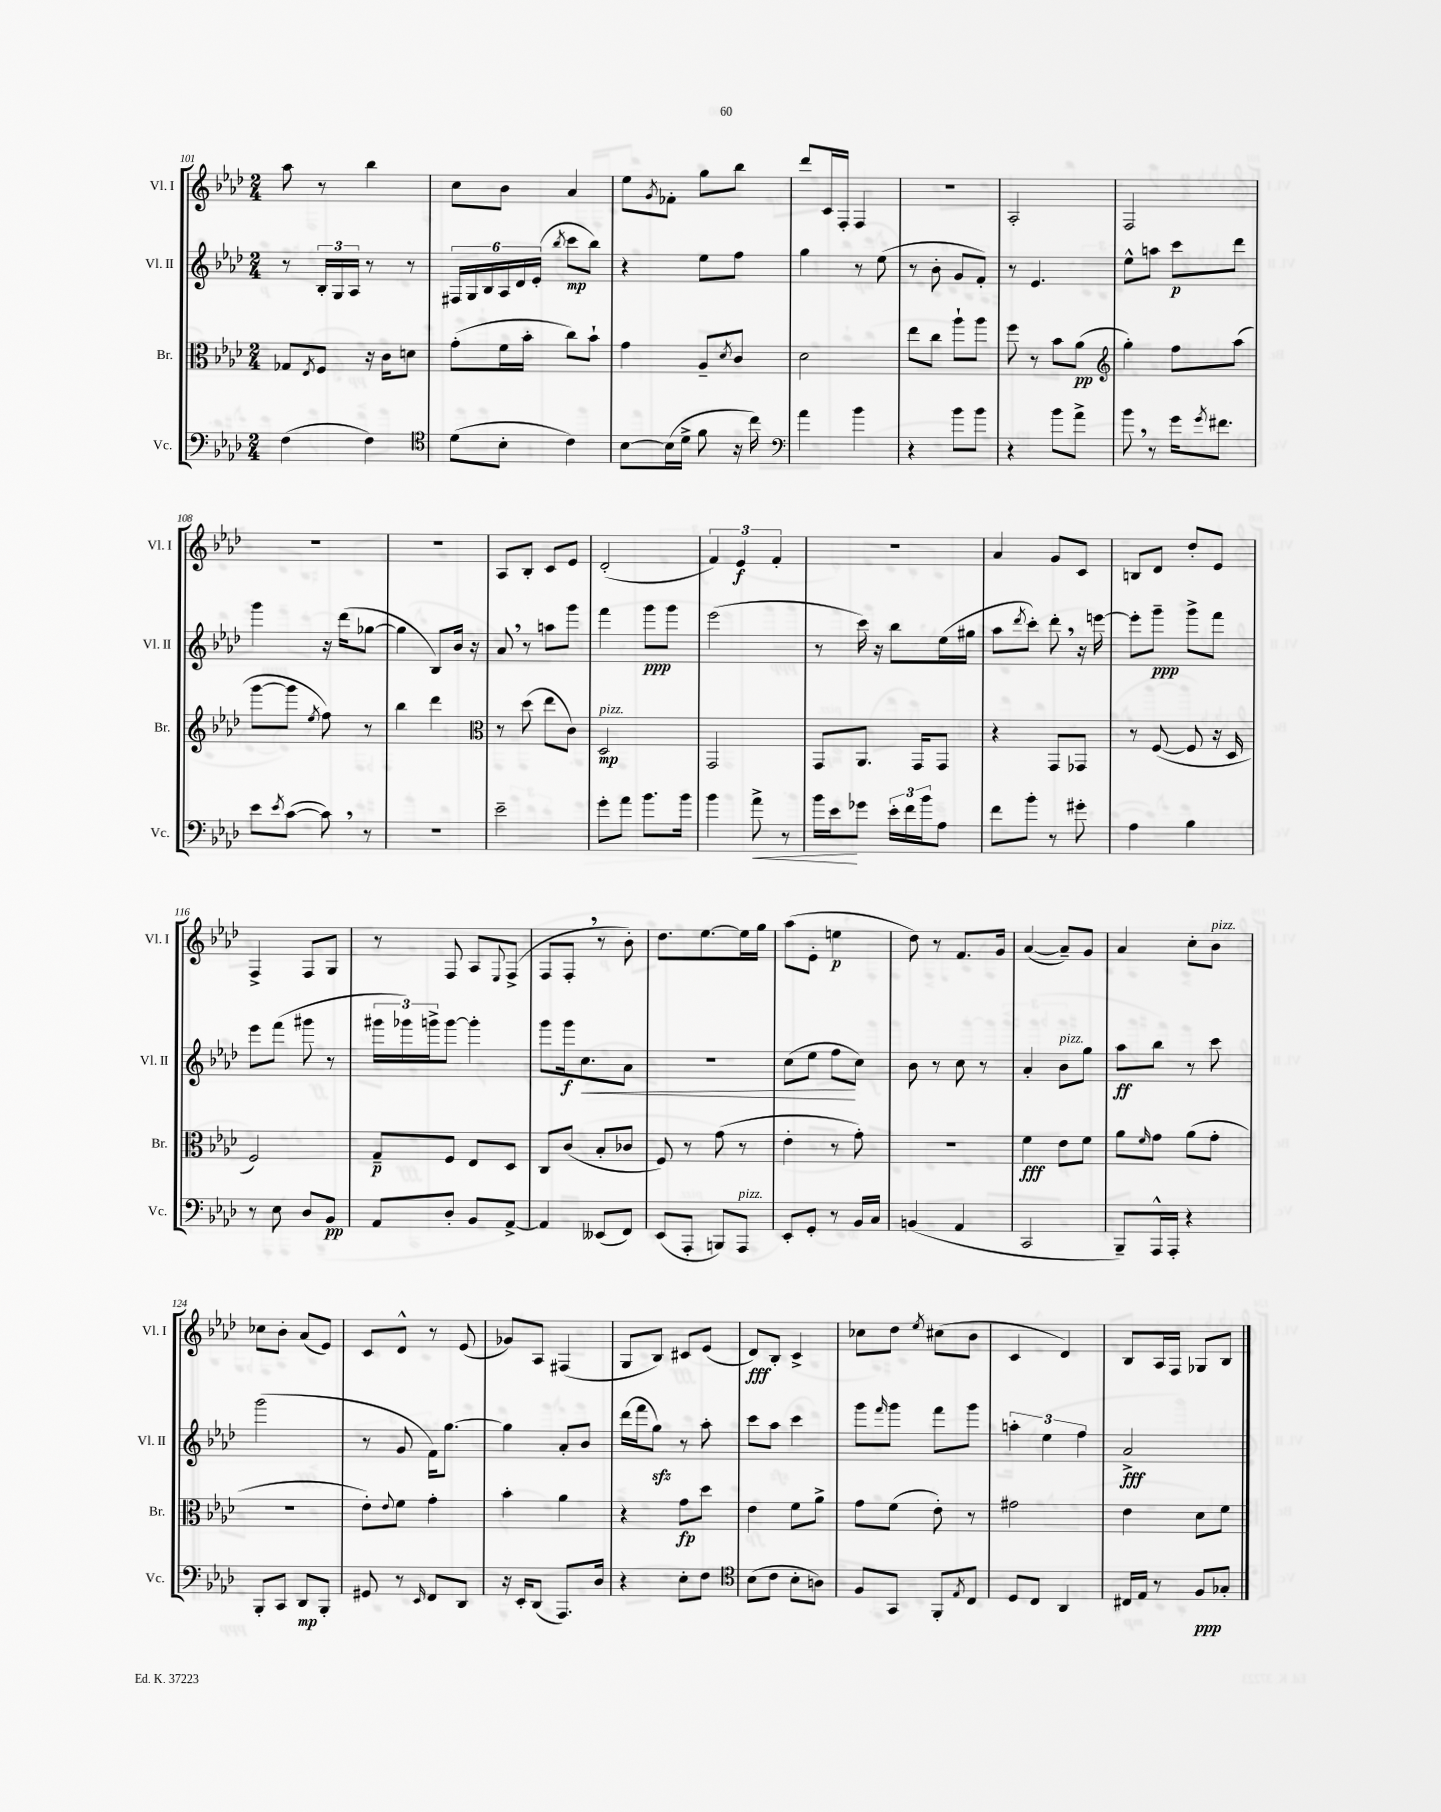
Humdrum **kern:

**kern	**kern	**kern	**kern
*staff4	*staff3	*staff2	*staff1
*clefF4	*clefC3	*clefG2	*clefG2
*k[b-e-a-d-]	*k[b-e-a-d-]	*k[b-e-a-d-]	*k[b-e-a-d-]
*M2/4	*M2/4	*M2/4	*M2/4
(4F	8G-	8r	8aa-
.	8qE-	.	.
.	8F	24B-'	8r
.	.	24G	.
.	.	24A-	.
4F)	16r	8r	4bb-
.	16c	.	.
.	8d	8r	.
=	=	=	=
*clefC4	*	*	*
(8d-	(8g'	24F#	8cc
.	.	24G	.
.	.	24B-	.
8B-'	16f	24A-	8b-
.	.	24d-	.
.	16b-'	.	.
.	.	(24e-'	.
.	.	8qbb-	.
4c)	8cc)	8ccc	4a-
.	8b-`	8bb-)	.
=	=	=	=
[8B-	4g	4r	8ee-
.	.	.	8qg
(16B-]	.	.	8f-'
16d-^	.	.	.
8f	8A-~	8ee-	8gg
.	8qd-	.	.
16r	8c	8ff	8bb-
16cc)	.	.	.
=	=	=	=
*clefF4	*	*	*
4a-	2d-	4gg	8ddd-
.	.	.	16c
.	.	.	16F'
4b-	.	8r	4F
.	.	(8ee-	.
=	=	=	=
4r	8ee-	8r	2r
.	8cc	8b-'	.
8b-	8aa-`	8g	.
8b-	8aa-	8f')	.
=	=	=	=
4r	8ff	8r	2A-'
.	8r	4.e-	.
8b-	8b-	.	.
8a-^	(8a-	.	.
=	=	=	=
*	*clefG2	*	*
8b-	4gg')	8ee-^^	2F
8r	.	8aa	.
16g	8ff	8ccc	.
8qg	.	.	.
8.f#	.	.	.
.	(8aa-	8ddd-	.
=	=	=	=
8e-	[8ggg	4ggg	2r
8qe-	.	.	.
([8c	8ggg]	.	.
.	8qee-	.	.
8c])	8ff)	16r	.
.	.	(16ddd-	.
8r	8r	[8gg-	.
=	=	=	=
2r	4bb-	4gg-]	2r
.	4ddd-	8B-)	.
.	.	16b-	.
.	.	16r	.
=	=	=	=
*	*clefC3	*	*
2e-~	8r	8a-	8A-
.	(8dd-	8r	8B-'
.	8ee-	8aa	8c
.	8c)	8ggg	8e-
=	=	=	=
8g'	2D-	4fff	(2d-'
8a-	.	.	.
8.b-	.	8ggg	.
.	.	8ggg	.
16b-	.	.	.
=	=	=	=
4b-	2GG	(2eee-	6f)
.	.	.	6e-
8a-^	.	.	.
.	.	.	6f'
8r	.	.	.
=	=	=	=
16b-	8GG	8r	2r
16e-	.	.	.
8g-	8.AA-	16ccc)	.
.	.	16r	.
24e-'	.	8bb-	.
24f	.	.	.
.	16GG	.	.
24b-	.	.	.
8A-	8GG	(16ee-	.
.	.	16gg#	.
=	=	=	=
8f	4r	8aa-	4a-
.	.	8qddd-	.
8b-'	.	8ccc')	.
8r	8GG	8ddd-'	8g
8g#'	8GG-	16r	8c
.	.	[16eee	.
=	=	=	=
4A-	8r	8eee']	8B
.	([8F	8ggg~	8d-
4B-	8F]	8ggg^	8dd-'
.	16r	8fff	8e-
.	16D-	.	.
=	=	=	=
8r	2F)	8eee-	4F^
8E-	.	(8fff	.
8D-	.	8ggg#	8F
8BB-	.	8r	8G
=	=	=	=
8AA-	8G~	24ggg#	8r
.	.	24ggg-)	.
.	.	24ggg^	.
8D-'	8F	[8ggg	8F
8BB-	8E-	4ggg']	8A-
.	.	.	8qqE-
[8AA-^	8D-	.	(8F^
=	=	=	=
4AA-]	8C	8ggg	8F
.	(8c	16ggg	8F'
.	.	8.cc	.
(8EE--	8B-'	.	8r
8FF)	8c-	8a-	8b-')
=	=	=	=
(8EE-	8F)	2r	8.dd-
8AAA-'	8r	.	.
.	.	.	[8.ee-
8BBB)	(8g	.	.
8AAA-	8r	.	16ee-]
.	.	.	16gg
=	=	=	=
8EE-'	4e-'	(8cc	(8aa-
8GG'	.	8ee-	8e-'
8r	8r	8ff	4ee
16BB-	8g')	8cc)	.
16C	.	.	.
=	=	=	=
(4BB	2r	8b-	8dd-)
.	.	8r	8r
4AA-	.	8cc	8.f
.	.	8r	.
.	.	.	16g
=	=	=	=
2CC	4f	4a-'	([4a-
.	8e-	8b-	8a-~])
.	8f	8gg	8g
=	=	=	=
8BBB-~)	8a-	8aa-	4a-
.	16qqf	.	.
16AAA-^^	8g	8bb-	.
16AAA-'	.	.	.
4r	(8a-	8r	8cc'
.	8g'	8ccc	8b-
=	=	=	=
8BBB-'	2r	(2ggg	8cc-
8CC	.	.	8b-'
8DD-	.	.	(8a-
8BBB-'	.	.	8e-)
=	=	=	=
8GG#	8e-')	8r	8c
.	8qqe-	.	.
8r	8f	8g	8d-^^
16qqEE-	.	.	.
8FF	4g'	16f)	8r
.	.	[8.gg	.
8DD-	.	.	(8e-
=	=	=	=
16r	4b-'	4gg]	8g-)
16EE-'	.	.	.
(8DD-	.	.	8A-
8.AAA-)	4a-	8a-'	(4F#
.	.	8b-	.
16D-	.	.	.
=	=	=	=
4r	4r	(16ddd-	8G
.	.	16fff	.
.	.	8gg)	8B-)
8E-'	8g	8r	8c#
8F	8dd-	8aa-'	(8e-
=	=	=	=
*clefC4	*	*	*
(8B-	4e-	8ccc	8d-)
8c	.	8aa-	8B-'
8B-'	8f	4ccc	4c^
8A)	8a-^	.	.
=	=	=	=
8F	8g	8ggg	8cc-
.	.	16qqfff	.
8GG	(8f	8ggg	8dd-
.	.	.	8qee-
8FF'	8e-')	8fff	(8cc#
8qE-	.	.	.
8C	8r	8ggg	8b-
=	=	=	=
8D-	2g#	6aa'	4c
8C	.	.	.
.	.	6ee-	.
4AA-	.	.	4d-)
.	.	6ff	.
=	=	=	=
16C#	4e-	2a-^	8B-
16E-	.	.	.
8r	.	.	16A-
.	.	.	16F
8F	8d-	.	8G-
8G-'	8f	.	8B-
==	==	==	==
*-	*-	*-	*-
